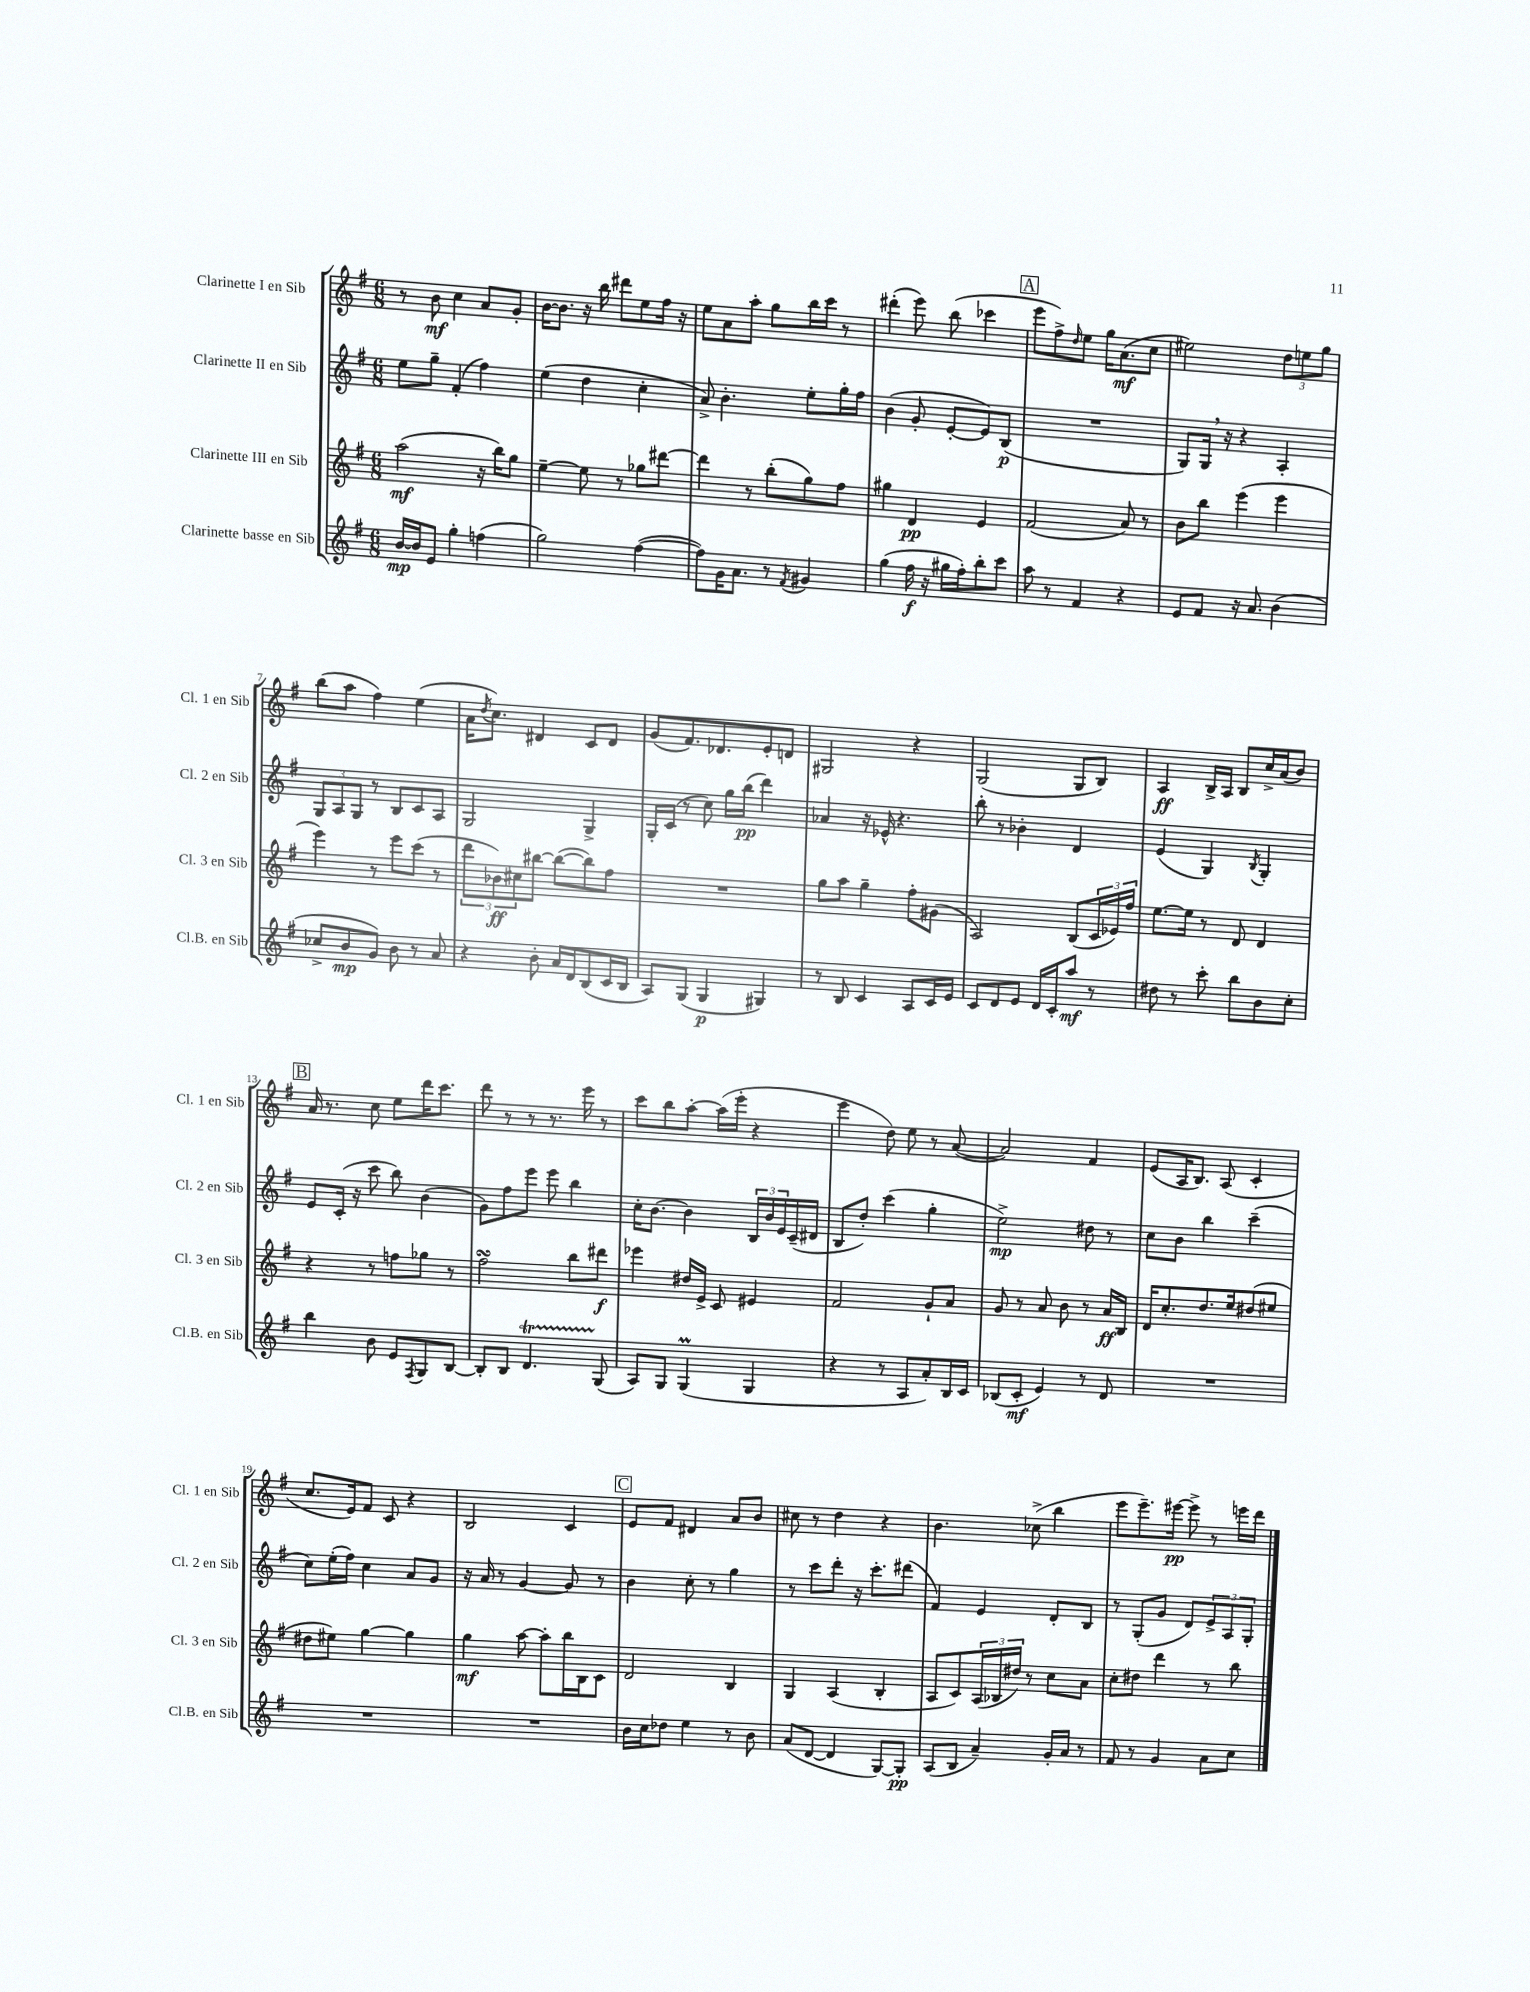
<<
\new StaffGroup <<
\new Staff = "s0" \with { instrumentName = "Clarinette I en Sib" shortInstrumentName = "Cl. 1 en Sib" } {
    \clef treble \key g \major \numericTimeSignature \time 6/8
    r8 b'8\mf c''4 a'8 g'8-. |
    b'16~ b'8. r16 b''16 dis'''8 e''8 fis''16 r16 |
    e''8 a'8 a''8-. g''8 b''16 c'''16 r8 |
    dis'''4-.( e'''8) b''8( ces'''4 |
    \mark \markup { \box "A" } e'''8 fis''8->) \grace { d''16 } e''8 g''16 a'8.\mf( c''8 |
    eis''2) \tuplet 3/2 { d''8 e''8 g''8 } |
    b''8( a''8 fis''4) e''4( |
    a'16 \acciaccatura { d''8 } c''8.) dis'4 c'8 dis'8 |
    g'8( fis'8.) des'8. e'8-. d'8 |
    gis2 r4 |
    g2( g8 b8) |
    a4\ff b16-> a16 b8 c''16-> a'16( b'8) |
    \mark \markup { \box "B" } a'16 r8. c''8 e''8 d'''16 c'''8. |
    d'''8 r8 r8 r8. e'''16 r8 |
    c'''8 b''8 a''8~-. a''16( e'''16-. r4 |
    e'''4 d''8) e''8 r8 a'8~( |
    a'2) fis'4 |
    e'8( a16 b8.) a8( c'4-. |
    c''8. e'16) fis'8 c'8 r4 |
    b2 c'4 |
    \mark \markup { \box "C" } e'8 fis'8 dis'4 a'8 b'8 |
    cis''8 r8 d''4 r4 |
    b'4. ces''8->( b''4 |
    e'''8 e'''8.--) eis'''16~\pp eis'''8-> r8 e'''16 d'''16 \bar "|." |
}
\new Staff = "s1" \with { instrumentName = "Clarinette II en Sib" shortInstrumentName = "Cl. 2 en Sib" } {
    \clef treble \key g \major \numericTimeSignature \time 6/8
    e''8 g''8-- fis'4-.( fis''4) |
    e''4( d''4 c''4-. |
    a'8->) b'4.-. e''8-. g''16-. fis''16 |
    b'4( g'8-. e'8~-. e'8) b8\p( |
    \mark \markup { \box "A" } R2. |
    g8) g16 \breathe r16 r4 a4-. |
    \tuplet 3/2 { g8 a8 g8 } r8 b8 c'8 a8 |
    g2 g4-> |
    g16-. c'16( r8 c''8) g''16 b''16\pp( d'''4) |
    aes'4 r16 ees'16-^ r4. |
    b''8-. r8 bes'4-. d'4 |
    e'4( g4) \acciaccatura { b8 } g4-. |
    \mark \markup { \box "B" } e'8 c'16-.( r16 c'''8 b''8) b'4( |
    g'8) fis''8 e'''8 e'''8 b''4 |
    c''16-. b'8.~ b'4 \tuplet 3/2 { b16 b'16 e'16 } c'16--( dis'16 |
    b8 d''8-.) c'''4( g''4-. |
    e''2->\mp) dis''8 r8 |
    c''8 b'8 b''4 c'''4--( |
    c''8) e''16-.( fis''16) c''4 a'8 g'8 |
    r16 a'16 r8 g'4~ g'8 r8 |
    \mark \markup { \box "C" } b'4 c''8-. r8 g''4 |
    r8 c'''8 d'''8-. r16 c'''8.-. dis'''8( |
    fis'4) e'4 d'8-. b8 |
    r8 g8-.( g'8 d'8) \tuplet 3/2 { e'8-> a8 g8-. } \bar "|." |
}
\new Staff = "s2" \with { instrumentName = "Clarinette III en Sib" shortInstrumentName = "Cl. 3 en Sib" } {
    \clef treble \key g \major \numericTimeSignature \time 6/8
    a''2\mf( r16 b''16) g''8 |
    e''4~-- e''8 r8 ges''8 dis'''8~ |
    dis'''4 r8 b''8-.( g''8) fis''8 |
    gis''4 d'4\pp e'4 |
    \mark \markup { \box "A" } fis'2( a'8) r8 |
    b'8 b''8 e'''4( e'''4 |
    e'''4) r8 e'''8 c'''8( r8 |
    \tuplet 3/2 { d'''8 bes'8\ff) cis''8 } bis''8~ bis''8~( bis''8) fis''8 |
    R2. |
    g''8 a''8 g''4-- fis''8-. gis'8( |
    a2) b8( \tuplet 3/2 { c'16 ees'16) fis''16 } |
    e''8.~ e''16 r8 d'8 d'4 |
    \mark \markup { \box "B" } r4 r8 f''8 ges''8 r8 |
    fis''2\turn b''8 dis'''8\f |
    ees'''4 dis''16 e'16-> c'8 eis'4 |
    fis'2 g'8-! a'8 |
    g'8 r8 a'8 b'8 r8 a'16\ff b16 |
    d'16 c''8.-. d''8. e''16 dis''8( eis''8 |
    dis''8 eis''8) g''4~ g''4 |
    g''4\mf a''8~ a''8-. b''16 b16 c'8 |
    \mark \markup { \box "C" } d'2 b4 |
    g4 a4( b4-. |
    a8 c'8) \tuplet 3/2 { a16( bes16 dis''16) } r8 c''8 a'8 |
    c''8-. dis''8 d'''4 r8 b''8 \bar "|." |
}
\new Staff = "s3" \with { instrumentName = "Clarinette basse en Sib" shortInstrumentName = "Cl.B. en Sib" } {
    \clef treble \key g \major \numericTimeSignature \time 6/8
    b'16~\mp b'16 e'8 g''4-. f''4( |
    g''2) fis''4~( |
    fis''8) g'16 a'8. r8 \acciaccatura { fis'8 } gis'4 |
    g''4( fis''16\f r16 gis''16 fis''16-.) b''8-. c'''8 |
    \mark \markup { \box "A" } a''8 r8 fis'4 r4 |
    e'8 fis'8 r16 a'8. b'4( |
    ces''8-> b'8\mp g'8) b'8 r8 a'8 |
    r4 b'8-. a'16 d'16 b8( c'16 b16 |
    a8) g8( g4\p gis4) |
    r8 b8 c'4 a8 c'16 e'16 |
    c'8 d'8 e'8 d'16 c'16-. a''8\mf r8 |
    dis''8 r8 c'''8-. b''8 b'8 c''8-. |
    \mark \markup { \box "B" } b''4 b'8 e'8 \acciaccatura { fis8 } g8 b8~ |
    b8-. b8 d'4.\startTrillSpan g8\stopTrillSpan( |
    a8) g8 g4\prall( g4 |
    r4 r8 a8 a'8-.) b16 c'16 |
    bes8( c'8-.\mf e'4) r8 d'8 |
    R2. |
    R2. |
    R2. |
    \mark \markup { \box "C" } b'16 c''16 des''8 e''4 r8 b'8 |
    a'8( d'8~ d'4 g8~) g8-.\pp |
    a8( b8 a'4--) g'16-. a'16 r8 |
    fis'8 r8 g'4 a'8 c''8 \bar "|." |
}
>>
>>
